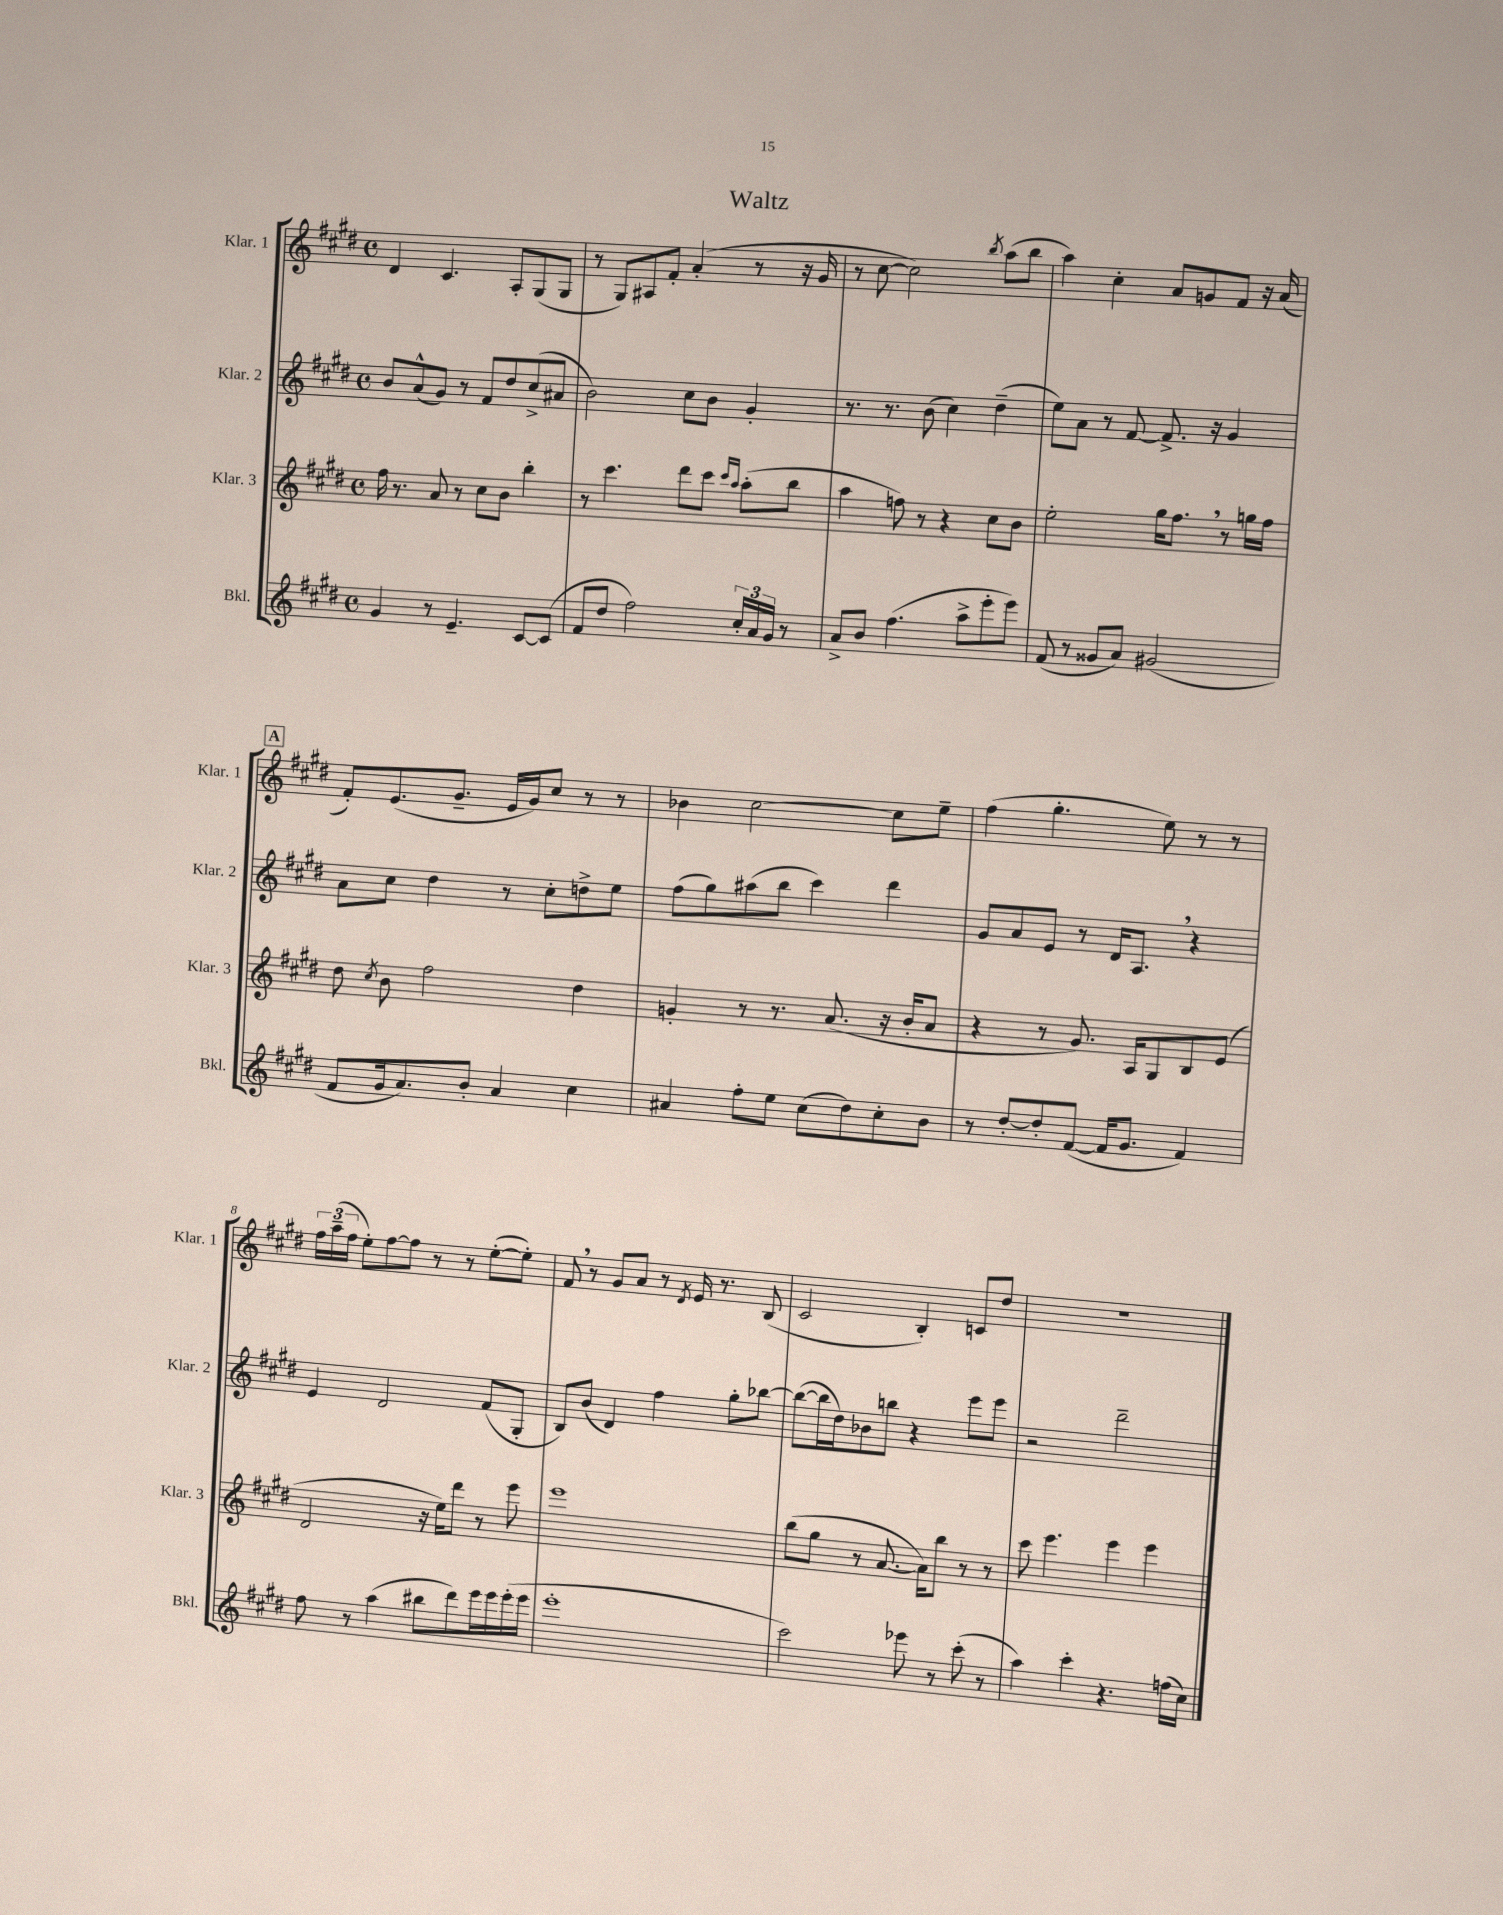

**kern	**kern	**kern	**kern
*staff4	*staff3	*staff2	*staff1
*clefG2	*clefG2	*clefG2	*clefG2
*k[f#c#g#d#]	*k[f#c#g#d#]	*k[f#c#g#d#]	*k[f#c#g#d#]
*M4/4	*M4/4	*M4/4	*M4/4
*met(c)	*met(c)	*met(c)	*met(c)
4g#/	16ff#\	8b/L	4d#/
.	8.r	.	.
.	.	(8a^^/	.
8r	8a/	8g#/J)	4.c#/
4.e~/	8r	8r	.
.	8cc#\L	8f#/L	.
.	8b\J	8dd#/	8A'/L
[8c#/L	4bb'\	(8cc#^/	(8G#/
(8c#/]J	.	8a#/J	8G#/J
=	=	=	=
8f#/L	8r	2b\)	8r
8dd#/J	4.ccc#\	.	8G#/L)
2ff#\)	.	.	8A#/
.	.	.	8f#'/J
.	8ddd#\L	8cc#\L	(4a'/
.	8ccc#\J	8b\J	.
.	16qqccc#/LL	.	.
.	16qqaa/JJ	.	.
24cc#'/LL	(8aa'\L	4g#'/	8r
24a/	.	.	.
24g#/JJ	.	.	.
8r	8bb\J	.	16r
.	.	.	16g#/
=	=	=	=
8a^/L	4aa\	8.r	8r
8b/J	.	.	[8cc#\
.	.	8.r	.
(4.ff#\	8ff\)	.	2cc#\])
.	8r	(8b\	.
.	4r	4cc#\)	.
8aa^\L	.	.	.
.	.	.	8qbb/
8eee'\	8cc#\L	(4dd#~\	(8aa\L
8eee\J)	8b\J	.	8bb\J
=	=	=	=
(8f#/	2ee'\	8ee\L)	4aa\)
8r	.	8a\J	.
8g##/L	.	8r	4cc#'\
8a/J)	.	[8f#/	.
(2g#/	16gg#\LK	8.f#^/]	8a/L
.	8.ff#\J	.	.
.	.	.	8g/
.	.	16r	.
.	8r	4g#/	8f#/J
.	16gg\LL	.	16r
.	16ff#\JJ	.	(16a/
=	=	=	=
8f#/L	8dd#\	8a\L	8f#'/L)
.	8qcc#/	.	.
16g#/k	8b\	8cc#\J	(8.e/
8.a/)	.	.	.
.	2ff#\	4dd#\	.
.	.	.	8.g#~/J
8b'/J	.	.	.
4a/	.	8r	16e/LL
.	.	.	16g#/J)
.	.	8cc#'\L	8cc#/J
4cc#\	4dd#\	8dd^\	8r
.	.	8ee\J	8r
=	=	=	=
4a#/	4g'/	(8ff#\L	4b-\
.	.	8gg#\)	.
8ff#'\L	8r	(8aa#\	[2cc#\
8ee\J	8.r	8bb\J	.
(8cc#\L	.	4ccc#\)	.
.	(8.a/	.	.
8dd#\)	.	.	.
8cc#'\	16r	4ddd#\	8cc#\]L
.	16b'/LK	.	.
8b\J	8a/J	.	8ee~\J
=	=	=	=
8r	4r	8g#/L	(4ff#\
[8dd#'/L	.	8a/	.
8dd#'/]	8r	8e/J	4.gg#'\
([8f#/J	8.g#/)	8r	.
16f#/]LK	.	16d#/LK	.
8.g#/J	16A/LK	8.A/J	.
.	8G#/	.	8ee\)
4f#/)	8B/	4r	8r
.	(8e/J	.	8r
=	=	=	=
8ff#\	2d#/	4e/	24ff#\LL
.	.	.	(24aa~\
.	.	.	24ff#\JJ
8r	.	.	8ee'\L)
(4aa\	.	2d#/	[8ff#\
.	.	.	8ff#\]J
8bb#\L	16r	.	8r
.	16ee\LK)	.	.
8ddd#\)	8ddd#\J	.	8r
16eee\L	8r	(8f#/L	([8ee'\L
16eee\	.	.	.
(16eee'\	8eee\	8G#'/J	8ee'\]J)
16eee\JJ	.	.	.
=	=	=	=
1eee'	1eee	8B/L)	8f#/
.	.	(8b/J	8r
.	.	4d#/)	8g#/L
.	.	.	8a/J
.	.	4ff#\	8r
.	.	.	8qd#/
.	.	.	16e/
.	.	.	8.r
.	.	8gg#'\L	.
.	.	[8bb-\J	(8B/
=	=	=	=
2ccc#\)	(8bb\L	(8bb-\_L	2c#/
.	8gg#\J	16bb-\]L	.
.	.	16dd#\J)	.
.	8r	8b-\	.
.	[8.a/	8bb\J	.
8eee-\	.	4r	4B'/)
.	16a\]LK)	.	.
8r	8bb\J	.	.
(8ccc#'\	8r	8eee\L	8c/L
8r	8r	8eee\J	8dd#/J
=	=	=	=
4aa\)	8ccc#\	2r	1r
.	4.eee\	.	.
4ccc#'\	.	.	.
4.r	4eee\	2ddd#~\	.
.	4eee\	.	.
(16ff\LL	.	.	.
16cc#\JJ)	.	.	.
==	==	==	==
*-	*-	*-	*-
